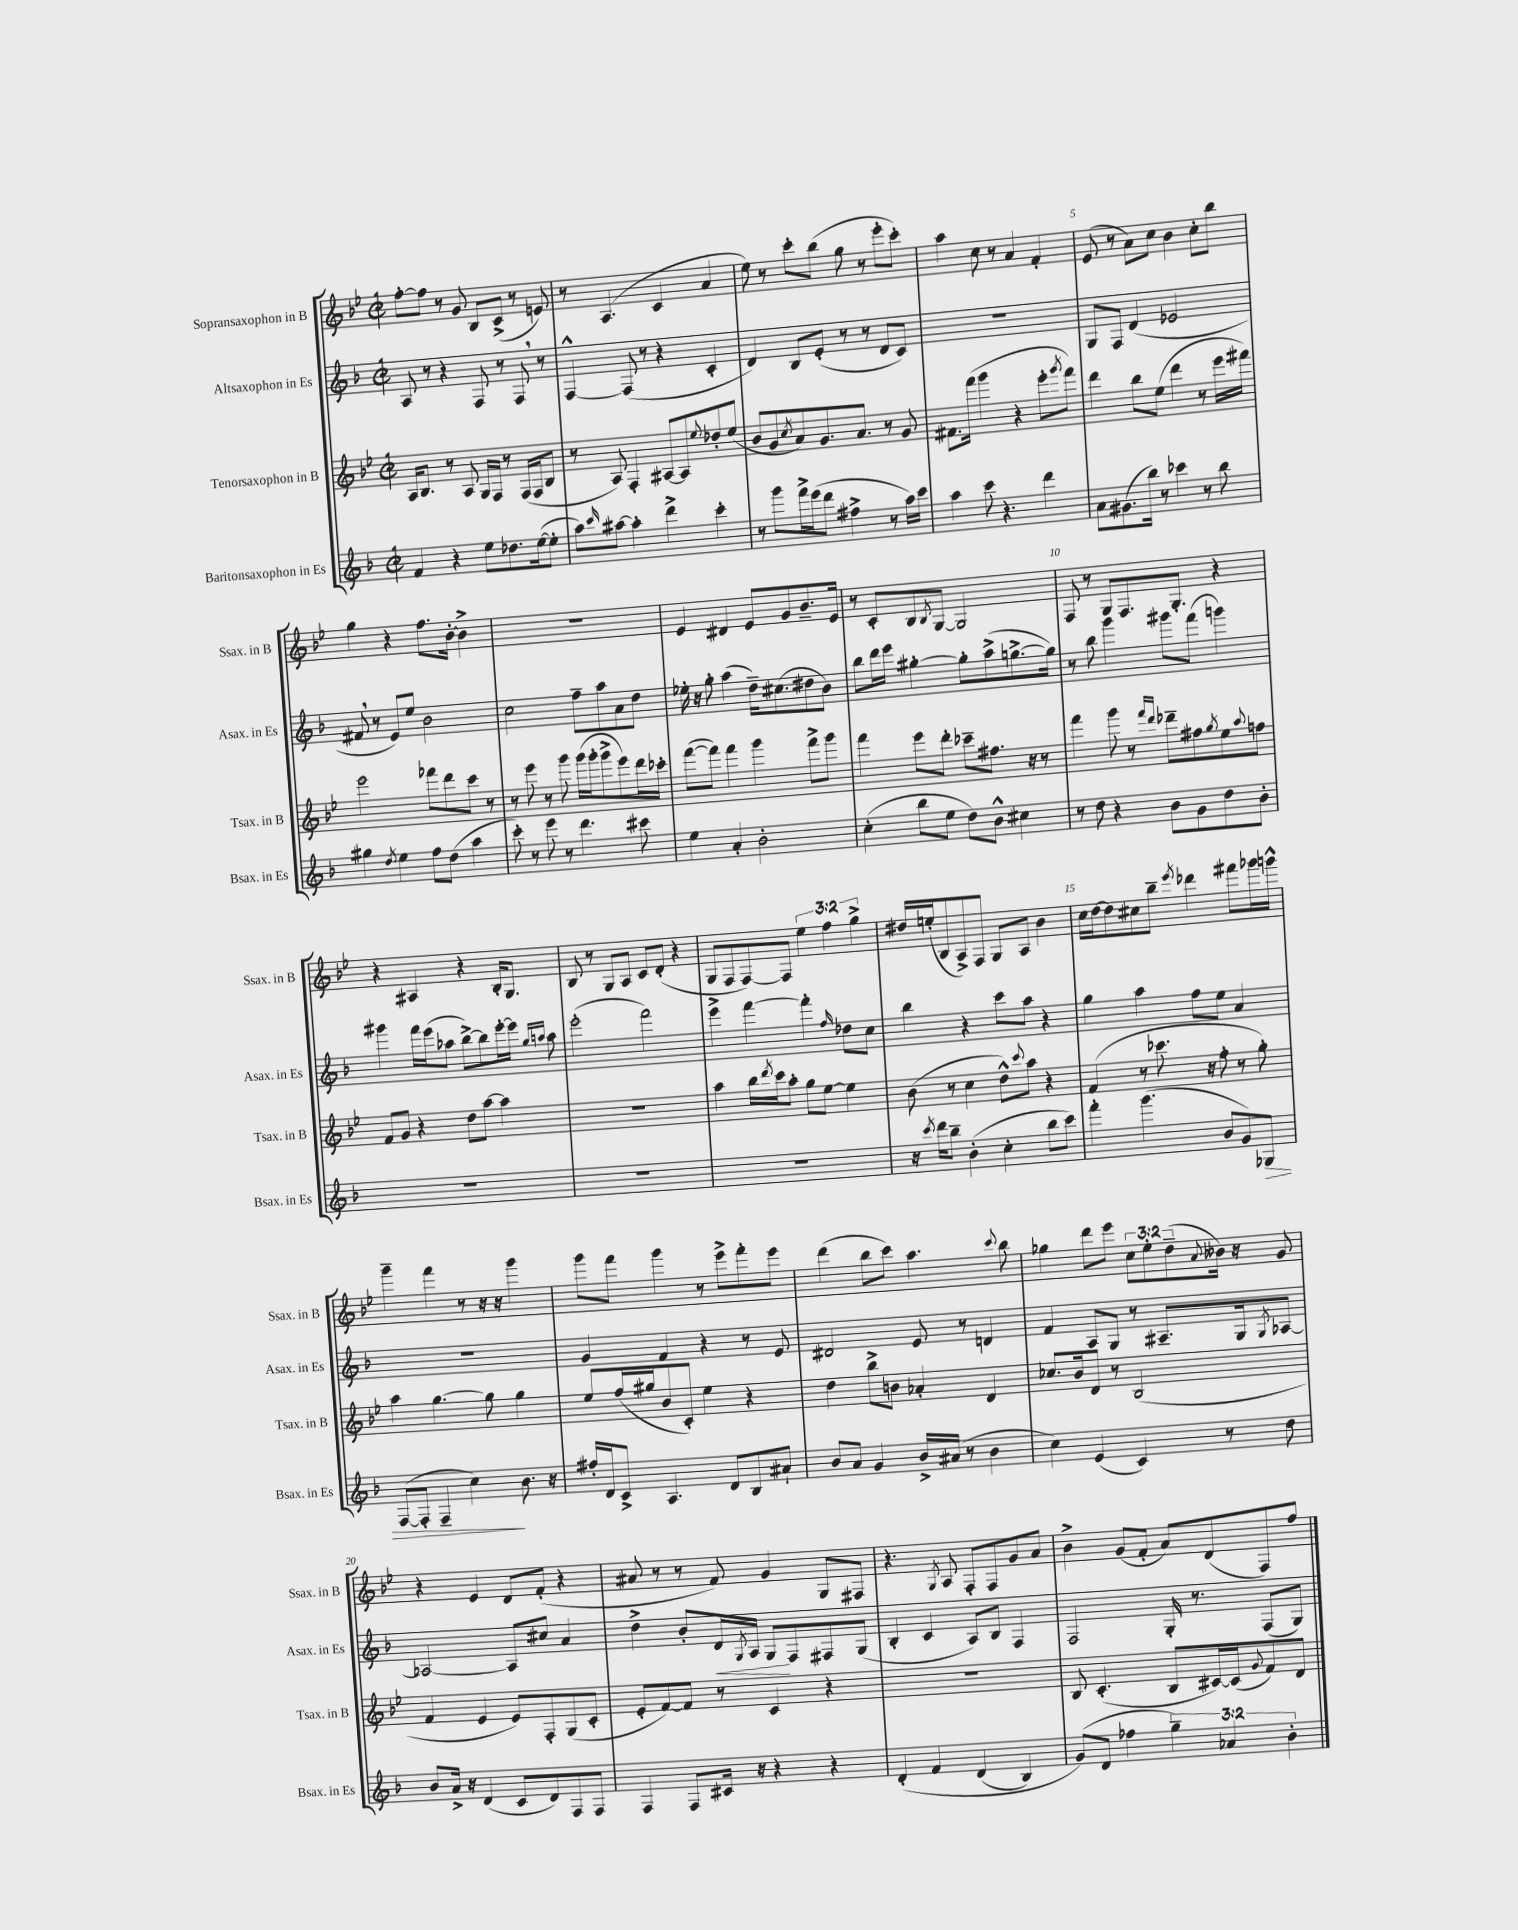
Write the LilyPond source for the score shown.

<<
\new StaffGroup <<
\new Staff = "s0" \with { instrumentName = "Sopransaxophon in B" shortInstrumentName = "Ssax. in B" } {
    \clef treble \key bes \major \defaultTimeSignature \time 2/2 \override Staff.TupletNumber.text = #tuplet-number::calc-fraction-text
    f''8~-. f''8 r8 g'8 bes8 c'8->( r8 e'8) |
    r8 a4.( c'4 a'4 |
    ees''8) r8 c'''8-. bes''8( g''8 r8 ees'''8-. c'''8-.) |
    a''4 c''8 r8 a'4 f'4-. |
    ees'8( r8 a'8) c''8 bes'4 c''8-. bes''8 |
    g''4 r4 f''8. bes'16~-. bes'4-> |
    R1 |
    ees'4 dis'4 ees'8 g'8 bes'8.-- ees'16 |
    r8 c'8-. bes8 \acciaccatura { bes8 } g8~ g2 |
    f8 r8 g8 f8. g8.-. r4 |
    r4 ais4 r4 bes16-. g8. |
    bes8 r8 g8 a8 c'8 d'8-.( r4 |
    g8 f8 f8~) f8 \tuplet 3/2 { ees''4 f''4 g''4-> } |
    dis''16 e''16-.( bes8 a8->) f8 g8 a8 bes'4 |
    c''16 d''16~ d''8 cis''8 bes''8-- \acciaccatura { ees'''8 } des'''4 fis'''8 ges'''16 g'''16-^ |
    g'''4-- f'''4 r8 r16 r16 g'''4 |
    g'''8 f'''8 g'''4 r8 ees'''8-> f'''8-. ees'''8 |
    d'''4( bes''8 c'''8) a''4. \appoggiatura { c'''8 } bes''8 |
    ges''4 d'''8 ees'''8 \tuplet 3/2 { c''8 ees''8-. d''8--( } \appoggiatura { a'8 } beses'16) r16 g'8 |
    r4 ees'4 d'8 f'8-.( r4 |
    ais'8 r8 r8 f'8) g'4 g8 fis8 |
    r4. \acciaccatura { g8 } a8 f8-. f8 g'8 a'8 |
    bes'4-> g'8( f'8-. a'8) d'8( f8) f''8 \bar "|." |
}
\new Staff = "s1" \with { instrumentName = "Altsaxophon in Es" shortInstrumentName = "Asax. in Es" } {
    \clef treble \key f \major \defaultTimeSignature \time 2/2
    a8 r8 r4 f8 r8 f8 \breathe r8 |
    f4~-^ f8( r8 r4 c'4-. |
    d'4) bes8 e'8-.( r8 r8 d'8 c'8) |
    R1 |
    g8 f8 d'4( ees'2 |
    fis'8 \breathe r8 e'8) e''8 bes'2 |
    c''2 f''8-- a''8 a'8 d''8 |
    ees''16-. r16 g''8-. a''4( d''16--) cis''8.( dis''8 bes'8) |
    bes''8 d'''16 e'''16 gis''4~-. gis''8-. a''8->( g''8.~-> g''16) |
    r8 bes''8 g'''4 gis'''8 f'''8( g'''4) |
    gis'''4 f'''16 e'''16( aes''8 bes''8~->) bes''8 e'''16~-. e'''16 \grace { g''16 a''16 } a''8 |
    e'''2-.( f'''2) |
    e'''4-> f'''4~ f'''4-. \grace { f''16 } des''8 c''8 |
    bes''4 r4 c'''8 a''8 r4 |
    g''4 a''4 f''8 e''8 a'4 |
    R1 |
    g'4 f'4 r4 r8 e'8 |
    dis'2 e'8 r8 d'4 |
    f'4 a8 g8 r8 ais8.-- g16 \acciaccatura { g8 } aes8~ |
    aes2~ aes8 cis''8 a'4 |
    d''4-> bes'8-. d'16\< \acciaccatura { g8 } a16 g8\! f8 fis8 g8( |
    bes4-. c'4 a8) bes8 f4 |
    f2 g16-. r8. f8( g8) \bar "|." |
}
\new Staff = "s2" \with { instrumentName = "Tenorsaxophon in B" shortInstrumentName = "Tsax. in B" } {
    \clef treble \key bes \major \defaultTimeSignature \time 2/2
    a16 bes8. r8 a8 g16 f16 r8 f16( f16 bes8 |
    r8 a8) f4-. ais8~ ais8 \appoggiatura { ees''8 } des''8-. ees''8( |
    bes'8 g'8 \acciaccatura { c''8 } a'8) g'8. a'8. r8 g'8 |
    fis'8. f'''16( g'''4 r4 ees'''8-. \acciaccatura { g'''8 } f'''8) |
    d'''4 bes''8 ees''8( d'''4 r8 ees'''16 fis'''16) |
    ees'''2 fes'''8 d'''8 c'''8 r8 |
    r8 ees'''8 r8 g'''8 g'''16( g'''16-. g'''8-> ees'''8) d'''16 ces'''16-. |
    f'''8~( f'''8) f'''4 g'''4 f'''8-> g'''8 |
    f'''4 ees'''8 d'''8-. ces'''8-- fis''8. r16 r8 |
    f'''4 g'''8 r8 \grace { f'''16 d'''16 } des'''8-- fis''8 \acciaccatura { g''8 } ees''8 \appoggiatura { a''8 } f''8 |
    f'8 g'8 r4 d''8 a''8~ a''4 |
    R1 |
    a''4 bes''16 \acciaccatura { d'''8 } c'''16 a''8-. g''8 ees''8~ ees''4 |
    bes'8( r8 c''4 d''8-^) \appoggiatura { c'''8 } a''8 r4 |
    f'4( r8 ces'''8. r16 f''8-. r8 g''8-.) |
    a''4 g''4.~ g''8 g''4 |
    ees''8 f''16( gis''16 bes'8 c'8-.) ees''4 r4 |
    d''4 bes''8-> b'8 aes'4-. d'4 |
    ces''8. bes'16 d'8 r8 bes2( |
    f'4 ees'4 ees'8) f8-. g8( c'8-. |
    ees'8-. f'8~) f'8 r8 c'4 r4 |
    R1 |
    bes8 c'4.-.( bes8 cis'16~) cis'16( \appoggiatura { g'8 } f'8) d'8 \bar "|." |
}
\new Staff = "s3" \with { instrumentName = "Baritonsaxophon in Es" shortInstrumentName = "Bsax. in Es" } {
    \clef treble \key f \major \defaultTimeSignature \time 2/2 \override Staff.TupletNumber.text = #tuplet-number::calc-fraction-text
    f'4 r4 e''8 des''8. e''16~( e''8-. |
    a''8) \grace { c'''16 } ais''8~ ais''4-. d'''4-> c'''4-. |
    r8 g'''8 f'''16-> e'''16( d'''8 fis''4-> r8 a''16) c'''16 |
    a''4 c'''8 r4. d'''4 |
    a'8 gis'8.( bes''16) r8 ces'''4 r8 bes''8 |
    gis''4 \acciaccatura { d''8 } e''4 f''8 d''8( a''4 |
    c'''8-.) r8 e'''8 r8 d'''4. cis'''8 |
    e''4 a'4-. bes'2-. |
    c''4-.( bes''8 e''8 d''8) bes'8-^ cis''4 |
    r8 d''8 r4 bes'8 g'8 d''8 bes'8-. |
    R1 |
    R1 |
    R1 |
    r16 \acciaccatura { c'''8 } d'''16 bes''8-- bes'4-.( c''4-. bes''8 c'''8) |
    f'''4-. g'''4.( bes'8 g'8) ges8\> |
    f8~( f8-. f4-- c''4\!) bes'8. r16 |
    fis''16-. d'16 c'8-> a4. d'8 bes8 ais'8-! |
    bes'8 a'8 g'4 bes'16-> ais'16( r8 bes'4 |
    c''4) e'4( c'4) r8 d''8 |
    bes'8 a'16-> r16 d'4( c'8 d'8) f8 f8 |
    f4 f8 cis'16 r16 r4 r4 |
    d'4-.\( f'4 d'4( bes4) |
    g'8(\) d'8 fes''4 \tuplet 3/2 { g''4--) aes'4 bes'4-. } \bar "|." |
}
>>
>>
\layout { \context { \Score \override BarNumber.break-visibility = ##(#f #t #t) barNumberVisibility = #(every-nth-bar-number-visible 5) } }
